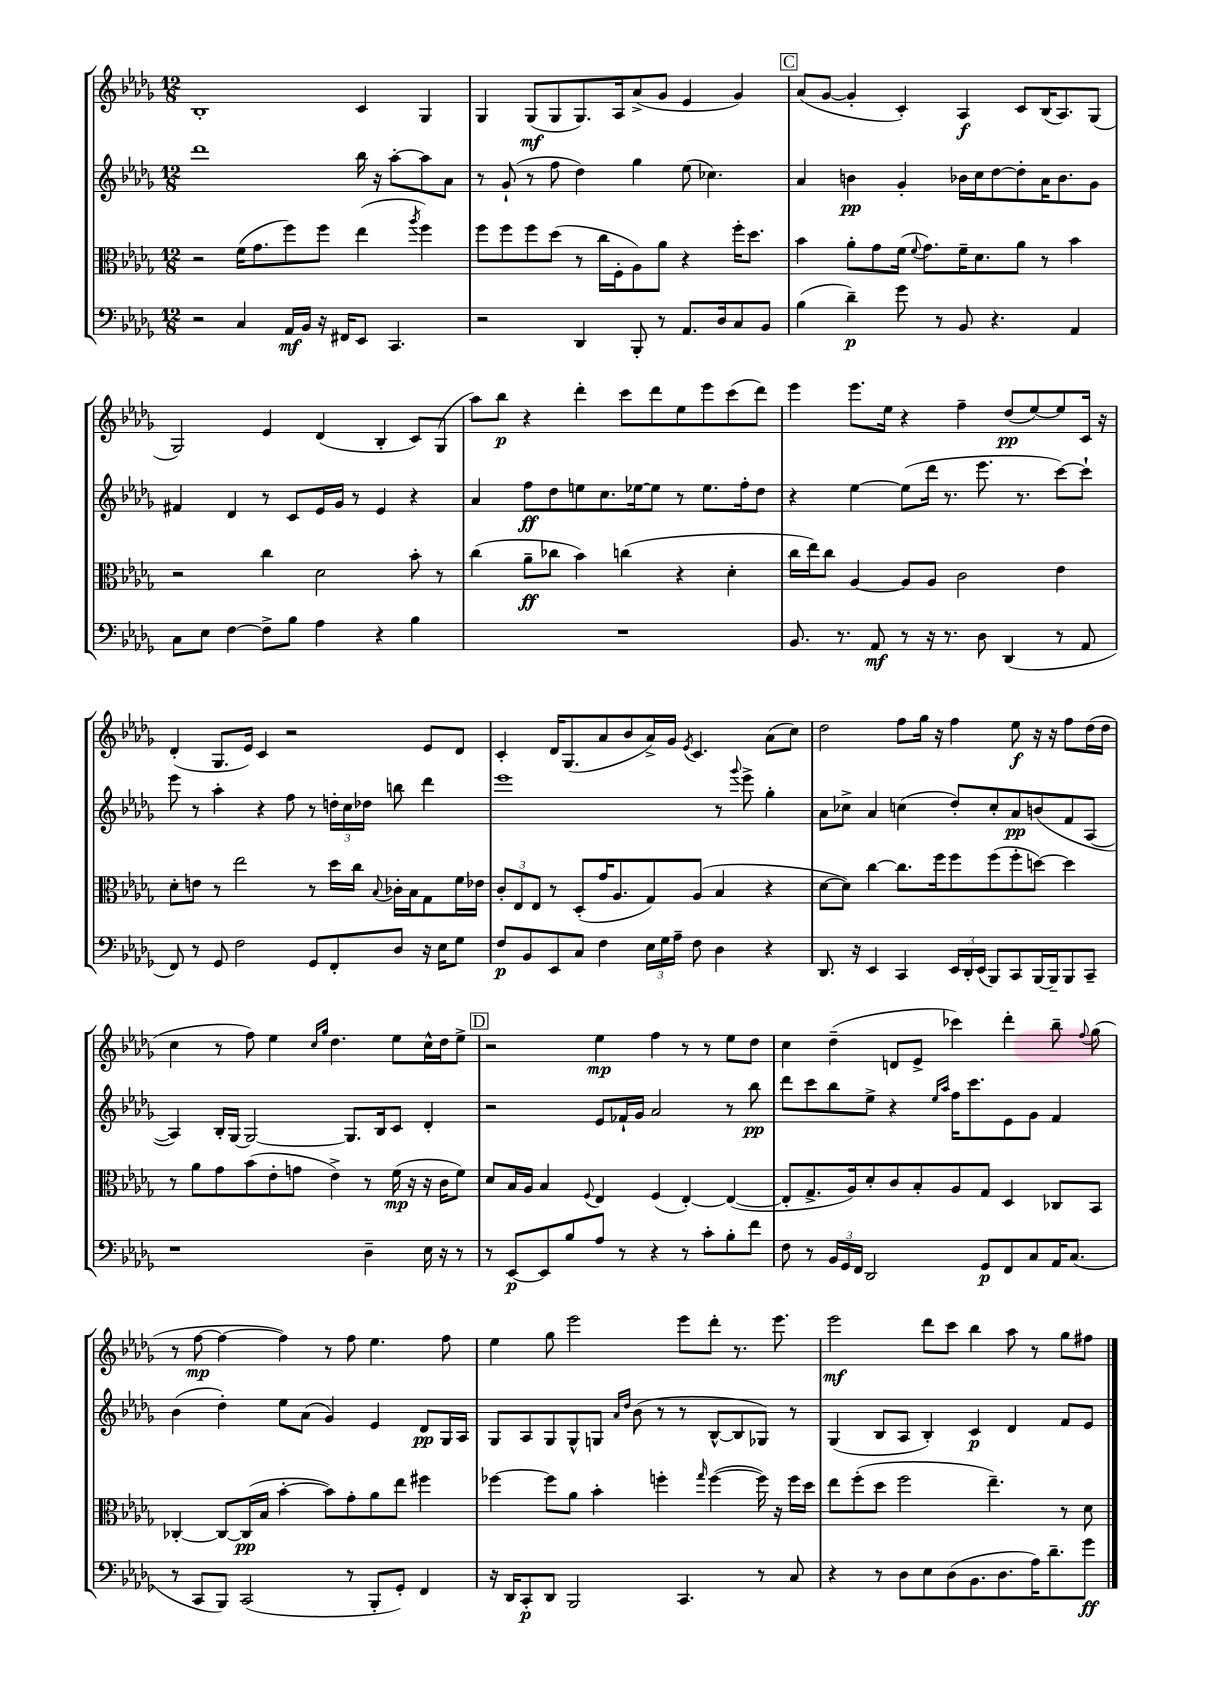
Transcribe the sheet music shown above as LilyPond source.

<<
\new StaffGroup <<
\new Staff = "s0" {
    \clef treble \key des \major \numericTimeSignature \time 12/8
    \autoBeamOff bes1-. c'4 ges4 |
    ges4 ges8[\mf( ges8 ges8.) aes16 aes'8->( ges'8] ees'4 ges'4) |
    \mark \markup { \box "C" } aes'8[( ges'8]~ ges'4-. c'4-.) aes4\f c'8[ bes16( aes8.) ges8]( |
    ges2) ees'4 des'4( bes4-. c'8[) ges8]( |
    aes''8[) bes''8]\p r4 des'''4-. c'''8[ des'''8 ees''8 ees'''8 c'''8( des'''8]) |
    ees'''4 ees'''8.[ ees''16] r4 f''4-- des''8[\pp( ees''8~) ees''8 c'16] r16 |
    des'4-.( ges8.[ ees'16]) c'4 r2 ees'8[ des'8] |
    c'4-. des'16[ ges8.( aes'8 bes'8 aes'16->) ges'16] \acciaccatura { ees'8 } c'4. aes'8[( c''8]) |
    des''2 f''8[ ges''16] r16 f''4 ees''8\f r16 r16 f''8[ des''16( des''16] |
    c''4 r8 f''8) ees''4 \grace { c''16[ ges''16] } des''4. ees''8[ c''16-^ des''16 ees''8]-> |
    \mark \markup { \box "D" } r2 ees''4\mp f''4 r8 r8 ees''8[ des''8] |
    c''4 des''4--( d'8[ ees'8]-> ces'''4) des'''4-. bes''8-- \appoggiatura { f''8 } ges''8( |
    r8 f''8~\mp f''4~ f''4) r8 f''8 ees''4. f''8 |
    ees''4 ges''8 ees'''2 ees'''8[ des'''8]-. r8. ees'''8. |
    ees'''2\mf des'''8[ c'''8] bes''4 aes''8 r8 ges''8[ fis''8] \bar "|." |
}
\new Staff = "s1" {
    \clef treble \key des \major \numericTimeSignature \time 12/8
    \autoBeamOff des'''1 bes''16 r16 aes''8[~-. aes''8 aes'8] |
    r8 ges'8-!( r8 f''8 des''4) ges''4 ees''8( ces''4.) |
    \mark \markup { \box "C" } aes'4 b'4\pp ges'4-. bes'16[ c''16 des''8~ des''8-. aes'16 bes'8. ges'8] |
    fis'4 des'4 r8 c'8[ ees'16 ges'16] r8 ees'4 r4 |
    aes'4 f''8[\ff des''8 e''8 c''8. ees''16~ ees''8] r8 ees''8.[ f''16-. des''8] |
    r4 ees''4~ ees''8[( des'''16] r8. ees'''8. r8. c'''8[~) c'''8]-! |
    ees'''8 r8 aes''4-. r4 f''8 r8 \tuplet 3/2 { d''16[-. c''16 des''16] } b''8 des'''4 |
    ees'''1 r8 \appoggiatura { ges'''8 } ees'''8-> ges''4-. |
    aes'8[ ces''8]-> aes'4 c''4( des''8[-.) c''8-. aes'8\pp b'8( f'8 aes8]~ |
    aes4) bes16[-. ges16]~ ges2~ ges8.[ bes16 c'8] des'4-. |
    \mark \markup { \box "D" } r2 ees'8[ fes'16-! ges'16] aes'2 r8 bes''8\pp |
    des'''8[ c'''8 bes''8 ees''8]-> r4 \grace { ees''16[ aes''16] } f''16[ c'''8. ees'8 ges'8] f'4 |
    bes'4( des''4-.) ees''8[ aes'8]( ges'4) ees'4 des'8[\pp ges16 aes16] |
    ges8[ aes8 ges8 ges8-^ g8] \grace { aes'16[ des''16] } bes'8( r8 r8 bes8[~-^ bes8 ges8]) r8 |
    ges4( bes8[ aes8] bes4-.) c'4\p des'4 f'8[ ees'8] \bar "|." |
}
\new Staff = "s2" {
    \clef alto \key des \major \numericTimeSignature \time 12/8
    \autoBeamOff r2 f'16[( ges'8. f''8) f''8] ees''4( \acciaccatura { aes''8 } f''4) |
    f''8[ f''8 f''8 des''8]( r8 c''16[ f16-. aes8) aes'8] r4 f''16[-. des''8.] |
    \mark \markup { \box "C" } bes'4 aes'8[-. ges'8 f'16]( \appoggiatura { f'8 } ges'8.[) f'16-- des'8. aes'8] r8 bes'4 |
    r2 c''4 des'2 bes'8-. r8 |
    c''4( aes'8[--\ff ces''8] bes'4) c''4( r4 des'4-. |
    c''16[ ees''16) c''8] aes4~ aes8[ aes8] c'2 ees'4 |
    des'8[-. e'8] r8 ees''2 r8 des''16[ c''16] \appoggiatura { bes8 } ces'16[-. bes16 ges8 f'16 ees'16] |
    \tuplet 3/2 { c'8[-. ees8 ees8] } r8 des8[-.( ges'16 aes8. ges8) aes8]( bes4 r4 |
    des'8[~ des'8]) c''4~ c''8.[ f''16 f''8 f''8( f''8-. d''8]~) d''4 |
    r8 aes'8[ ges'8 bes'8( ees'8-. g'8] ees'4->) r8 f'16\mp( r16 r16 c'16[ f'8]) |
    \mark \markup { \box "D" } des'8[ bes16 aes16] bes4 \appoggiatura { f8 } ees4 f4( ees4~-.) ees4~( |
    ees8[-. ges8.-> aes16) des'8-. c'8 bes8-. aes8 ges8] des4 ces8[ bes,8] |
    ces4~-. ces8[~ ces16\pp( bes16] bes'4~-. bes'8[) ges'8-. aes'8 ees''8] fis''4 |
    fes''4~ fes''8[ aes'8] bes'4-. f''4-. \grace { ges''16 } f''4~( f''16) r16 f''16[ des''16] |
    ees''8[ f''8-.( des''8] f''2 ees''4.--) r8 des'8 \bar "|." |
}
\new Staff = "s3" {
    \clef bass \key des \major \numericTimeSignature \time 12/8
    \autoBeamOff r2 c4 aes,16[\mf bes,16] r16 fis,16[ ees,8] c,4. |
    r2 des,4 bes,,8-. r8 aes,8.[ des16 c8 bes,8] |
    \mark \markup { \box "C" } bes4( des'4--\p) ges'8 r8 bes,8 r4. aes,4 |
    c8[ ees8] f4~ f8[-> bes8] aes4 r4 bes4 |
    R1. |
    bes,8. r8. aes,8\mf r8 r16 r8. des8 des,4( r8 aes,8 |
    f,8) r8 ges,8 f2 ges,8[ f,8-. des8] r16 ees16[ ges8] |
    f8[\p bes,8 ees,8 c8] f4 \tuplet 3/2 { ees16[ ges16 aes16]-- } f8 des4 r4 |
    des,8. r16 ees,4 c,4 \tuplet 3/2 { ees,16[ des,16-. ees,16]( } bes,,8[) c,8 bes,,16~ bes,,16-- bes,,8 c,8]-- |
    r1 des4-- ees16 r16 r8 |
    \mark \markup { \box "D" } r8 ees,8[~\p ees,8 bes8 aes8] r8 r4 r8 c'8[-. bes8-. f'8] |
    f8 r8 \tuplet 3/2 { bes,16[ ges,16 f,16] } des,2 ges,8[\p f,8 c8 aes,16 c8.]( |
    r8 c,8[ bes,,8]) c,2( r8 bes,,8[-. ges,8]-.) f,4 |
    r16 des,16[ c,8-.\p des,8] bes,,2 c,4. r8 c8 |
    r4 r8 des8[ ees8 des8( bes,8. des8. aes16) des'8.-- ges'8]\ff \bar "|." |
}
>>
>>
\layout { \context { \Score \remove "Bar_number_engraver" } }
